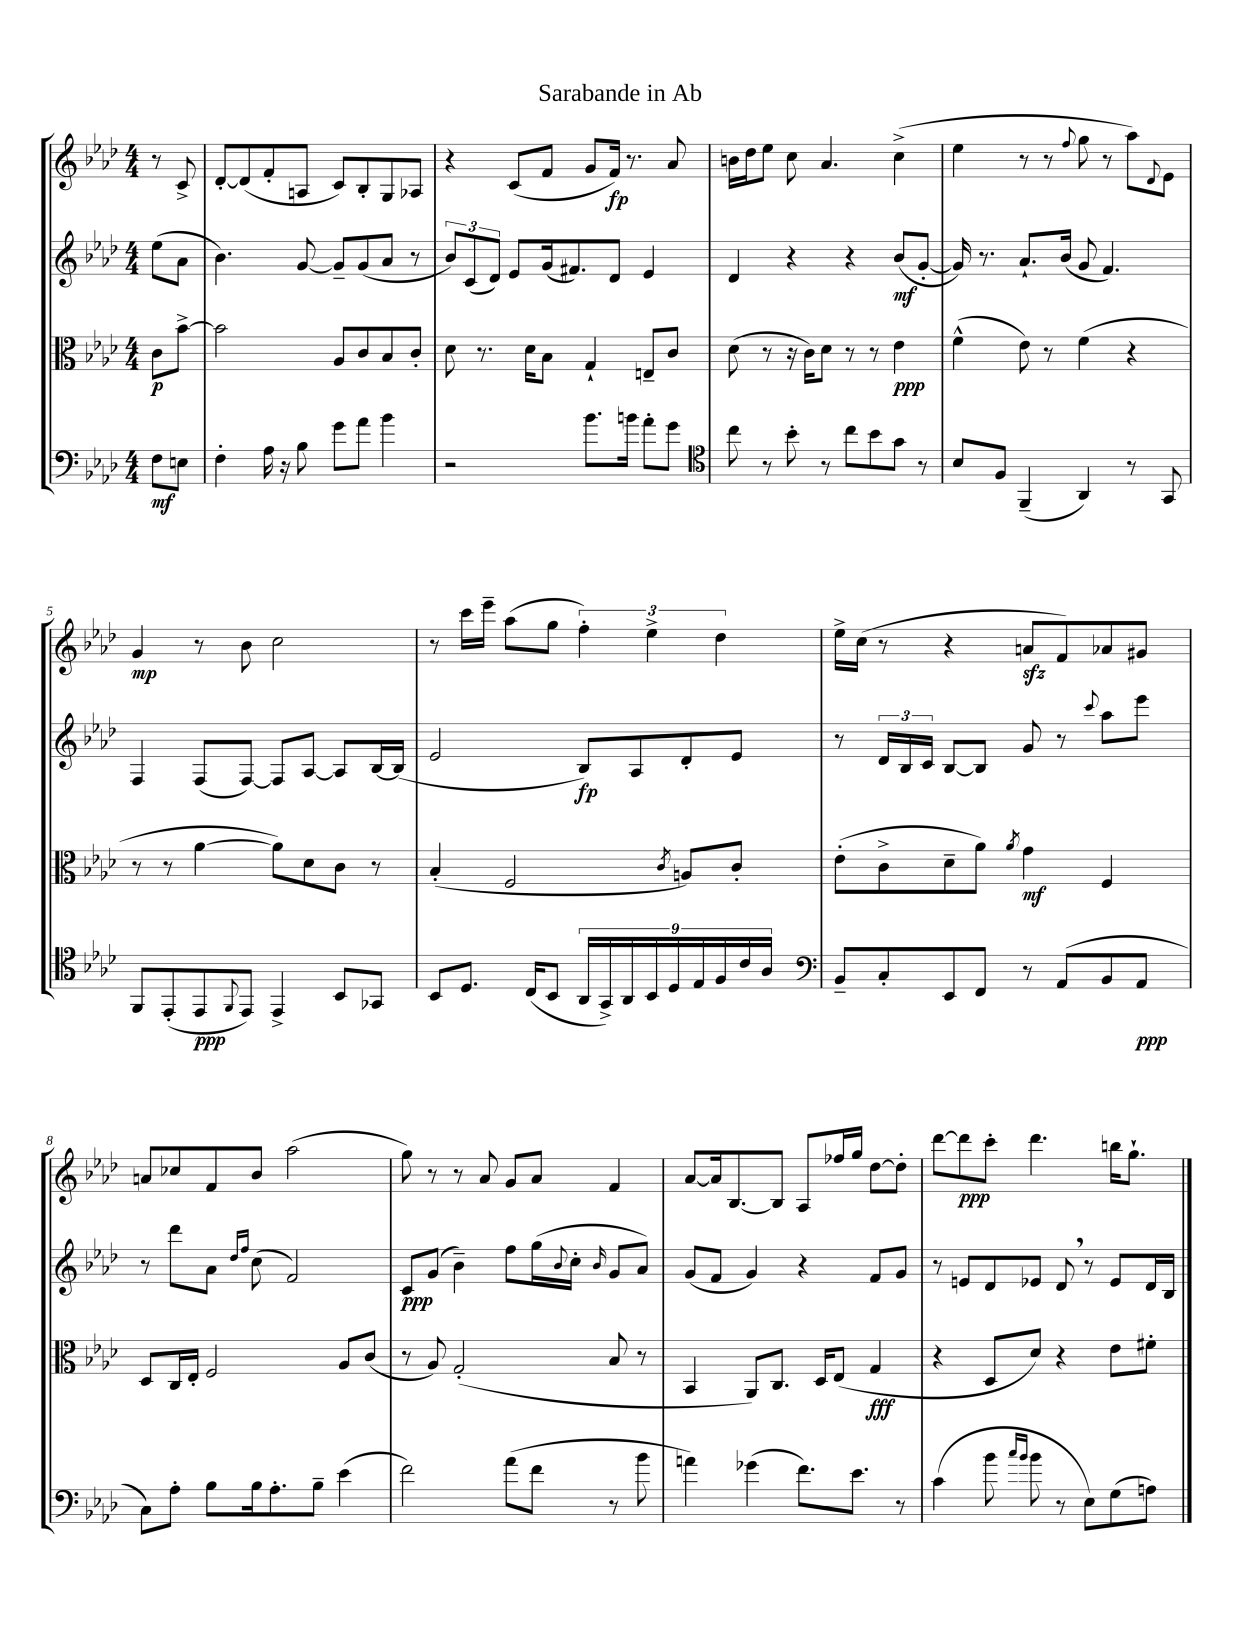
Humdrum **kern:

**kern	**kern	**kern	**kern
*staff4	*staff3	*staff2	*staff1
*clefF4	*clefC3	*clefG2	*clefG2
*k[b-e-a-d-]	*k[b-e-a-d-]	*k[b-e-a-d-]	*k[b-e-a-d-]
*M4/4	*M4/4	*M4/4	*M4/4
8F	8c	(8ee-	8r
8E	[8b-^	8a-	8c^
=	=	=	=
4F'	2b-]	4.b-)	[8d-'
.	.	.	(8d-]
16A-	.	.	8f'
16r	.	.	.
8B-	.	[8g	8A
8g	8A-	8g~]	8c)
8a-	8c	(8g	8B-'
4b-	8B-	8a-	8G
.	8c'	8r	8A-
=	=	=	=
2r	8d-	12b-)	4r
.	.	(12c	.
.	8.r	.	.
.	.	12d-)	.
.	.	8e-	(8c
.	16d-	.	.
.	8B-	(16g	8f
.	.	8.f#)	.
8.b-	4G`	.	8g
.	.	8d-	16f)
16b	.	.	8.r
8a-'	8E~	4e-	.
8g	8c	.	8a-
=	=	=	=
*clefC4	*	*	*
8cc	(8d-	4d-	16b
.	.	.	16dd-
8r	8r	.	8ee-
8b-'	16r	4r	8cc
.	16c)	.	.
8r	8d-	.	4.a-
8cc	8r	4r	.
8b-	8r	.	.
8g	4e-	(8b-	(4cc^
8r	.	[8g'	.
=	=	=	=
8B-	(4f^^	16g])	4ee-
.	.	8.r	.
8F	.	.	.
(4FF~	8e-)	8.a-`	8r
.	8r	.	8r
.	.	(16b-	.
.	.	.	8qqff
4AA-)	(4f	8g	8gg
.	.	4.f)	8r
8r	4r	.	8aa-)
.	.	.	8qqd-
8GG	.	.	8e-
=	=	=	=
8FF	8r	4F	4g
(8EE-'	8r	.	.
8EE-	[4a-	(8F	8r
8qqFF	.	.	.
8EE-)	.	[8F)	8b-
4EE-^	8a-])	8F]	2cc
.	8d-	[8A-	.
8BB-	8c	8A-]	.
8GG-	8r	[16B-	.
.	.	(16B-]	.
=	=	=	=
8BB-	(4B-'	2e-	8r
8.D-	.	.	16ccc
.	.	.	16eee-~
.	2F	.	(8aa-
(16C	.	.	.
8BB-	.	.	8gg
18AA-	.	8B-)	6ff')
18GG^)	.	.	.
18AA-	.	.	.
.	.	8A-	.
18BB-	.	.	6ee-^
18D-	.	.	.
.	8qc	.	.
.	8A)	8d-'	.
18E-	.	.	.
18F	.	.	6dd-
.	8c'	8e-	.
18c	.	.	.
18A-	.	.	.
=	=	=	=
*clefF4	*	*	*
8BB-~	(8e-'	8r	16ee-^
.	.	.	(16cc
8C'	8c^	24d-	8r
.	.	24B-	.
.	.	24c	.
8EE-	8d-~	[8B-	4r
8FF	8a-)	8B-]	.
.	8qa-	.	.
8r	4g	8g	8a
(8AA-	.	8r	8f)
.	.	8qqccc	.
8BB-	4F	8aa-	8a-
8AA-	.	8eee-	8g#
=	=	=	=
8C)	8D-	8r	8a
8A-'	16C	8ddd-	8cc-
.	16E-'	.	.
8B-	2F	8a-	8f
.	.	16qqdd-	.
.	.	16qqff	.
16B-	.	(8cc	8b-
8.A-'	.	.	.
.	.	2f)	(2aa-
8B-~	.	.	.
(4e-	8A-	.	.
.	(8c	.	.
=	=	=	=
2f)	8r	8c	8gg)
.	8A-)	(8g	8r
.	(2G'	4b-~)	8r
.	.	.	8a-
(8a-	.	8ff	8g
8f	.	(16gg	8a-
.	.	8qqb-	.
.	.	16cc'	.
.	.	16qqb-	.
8r	8B-	8g	4f
8b-	8r	8a-)	.
=	=	=	=
4a)	4BB-	(8g	[8a-
.	.	8f	16a-]
.	.	.	[8.B-
(4g-	8AA-)	4g)	.
.	8.C	.	8B-]
8.f)	.	4r	8A-
.	16D-	.	.
.	(8E-	.	16ff-
8.e-	.	.	16gg
.	4G	8f	[8dd-
8r	.	8g	8dd-']
=	=	=	=
(4c	4r	8r	[8ddd-
.	.	8e	8ddd-]
8b-	8D-	8d-	8ccc'
16qqcc	.	.	.
16qqb-	.	.	.
8b-	8d-)	8e-	4.ddd-
8r	4r	8d-	.
8E-)	.	8r	.
(8G	8e-	8e-	16bb
.	.	.	8.gg`
8A)	8f#'	16d-	.
.	.	16B-	.
==	==	==	==
*-	*-	*-	*-
